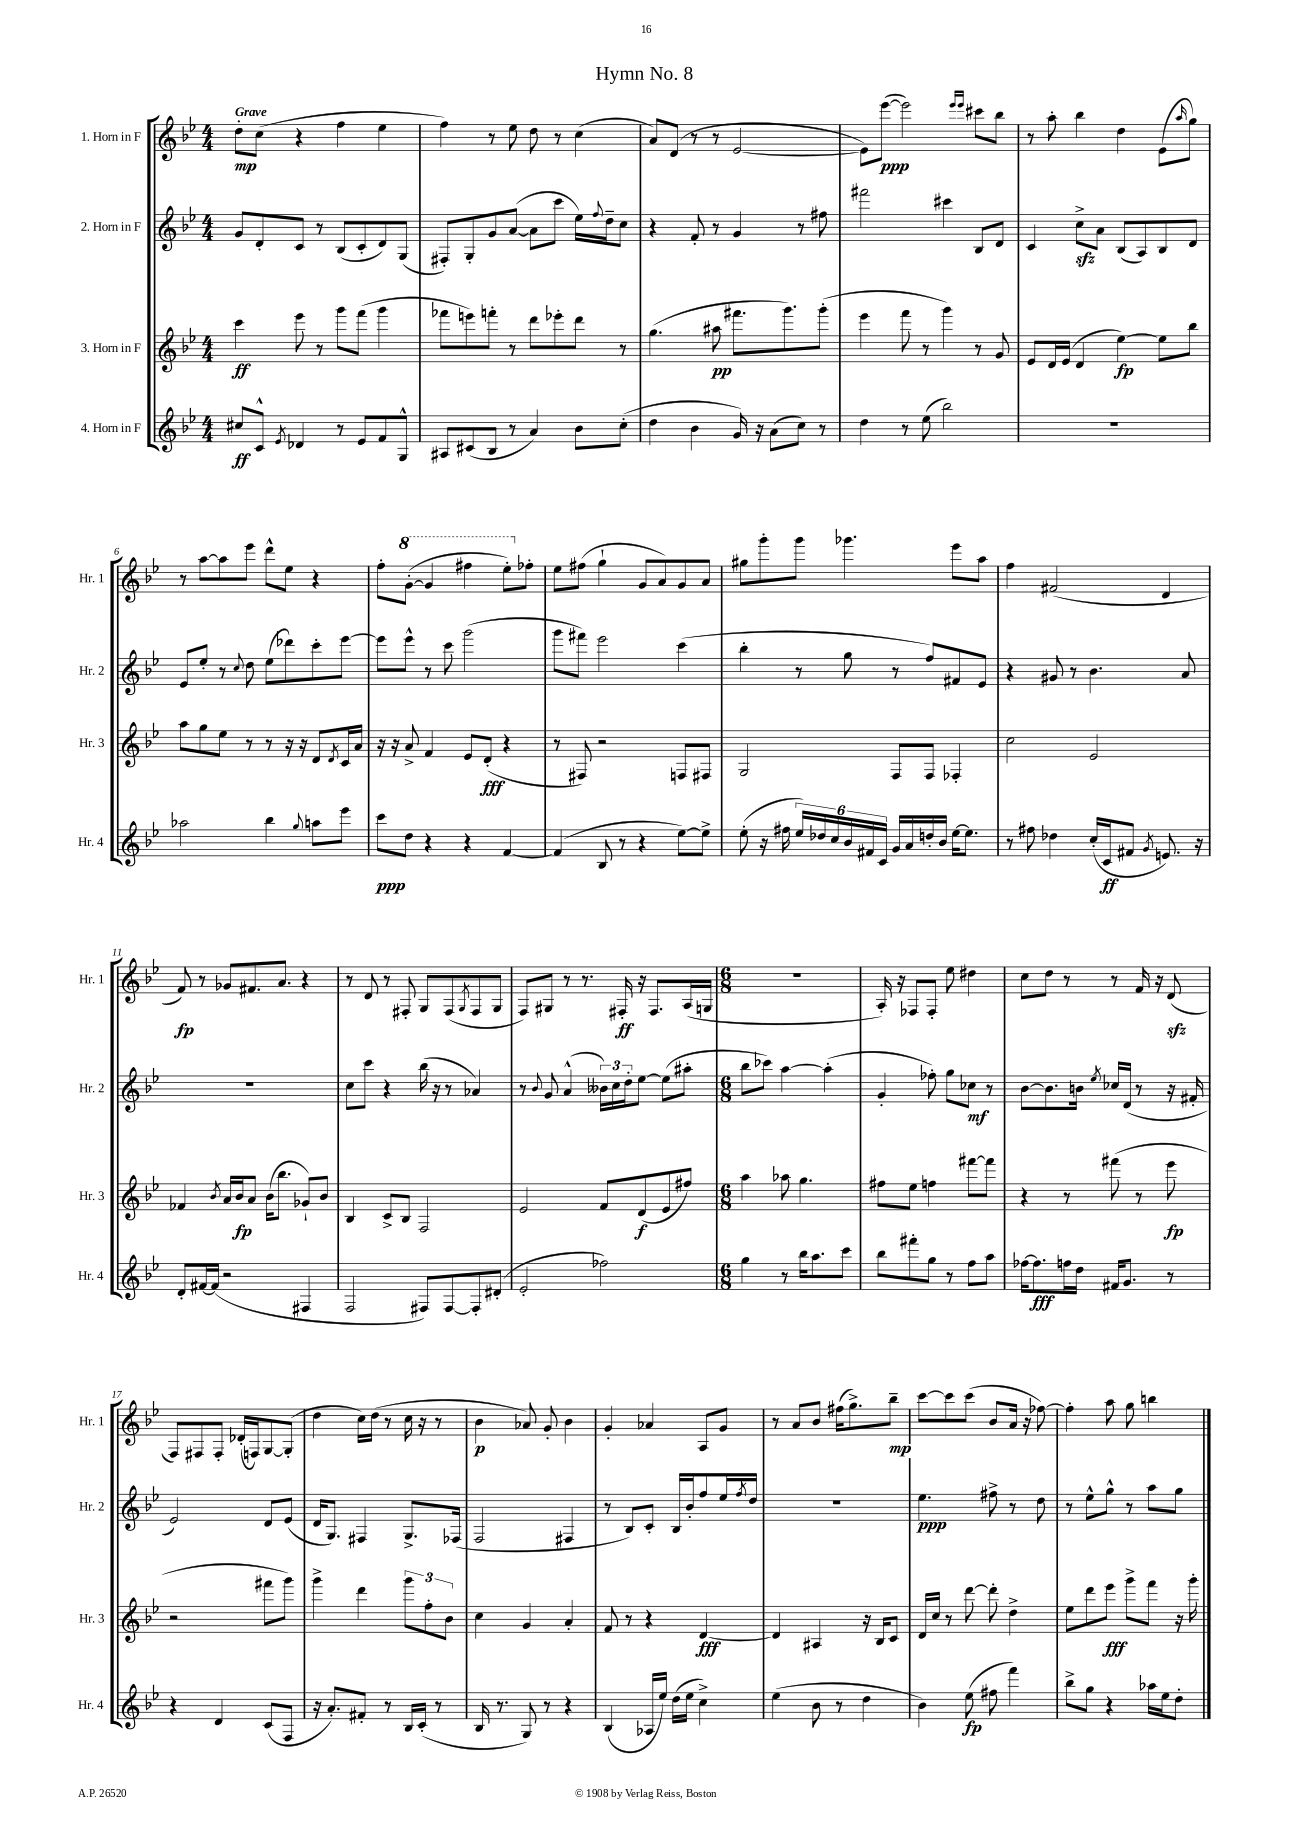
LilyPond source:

\header { title = "Hymn No. 8" }
<<
\new StaffGroup <<
\new Staff = "s0" \with { instrumentName = "1. Horn in F" shortInstrumentName = "Hr. 1" } {
    \clef treble \key bes \major \numericTimeSignature \time 4/4 \tempo "Grave"
    d''8-.\mp c''8( r4 f''4 ees''4 |
    f''4) r8 ees''8 d''8 r8 c''4( |
    a'8) d'8( r8 r8 ees'2~ |
    ees'8) ees'''8~\ppp( ees'''2) \grace { ees'''16 ees'''16 } cis'''8 bes''8 |
    r8 a''8-. bes''4 d''4 ees'8( \grace { a''16 } g''8) |
    r8 a''8~ a''8 ees'''8 d'''8-^ ees''8 r4 |
    f''8-. \ottava #1 g''8~-.( g''4 fis'''4 ees'''8-.) \ottava #0 fes''8-. |
    ees''8 fis''8( g''4-! g'8 a'8) g'8 a'8 |
    gis''8 g'''8-. g'''8 ges'''4. ees'''8 a''8 |
    f''4 fis'2( d'4 |
    f'8\fp) r8 ges'8 fis'8. a'8. r4 |
    r8 d'8 r8 fis8-. g8 fis8( \acciaccatura { g8 } fis8 g8 |
    f8) gis8 r8 r8. fis16-.\ff r16 fis8. a16( g16 |
    \numericTimeSignature \time 6/8 R2. |
    a16-.) r16 fes8 fes8-. ees''8 dis''4 |
    c''8 d''8 r8 r8 f'16 r16 d'8\sfz( |
    f8) fis8 fis8-. des'16-.( f16) g8~ g8-.( |
    d''4 c''16) d''16( r8 c''16 r16 r8 |
    bes'4\p aes'8) g'8-. bes'4 |
    g'4-. aes'4 a8 g'8 |
    r8 a'8 bes'8 fis''16( g''8.->) bes''8--\mp |
    c'''8~ c'''8 c'''8( bes'8 a'16 r16 fes''8~) |
    fes''4-. a''8 g''8 b''4 \bar "|." |
}
\new Staff = "s1" \with { instrumentName = "2. Horn in F" shortInstrumentName = "Hr. 2" } {
    \clef treble \key bes \major \numericTimeSignature \time 4/4
    g'8 d'8-. c'8 r8 bes8( c'8-. d'8) g8( |
    fis8-.) g8-. g'8 a'8~( a'8 c'''8 ees''16) \appoggiatura { f''8 } d''16-- c''8 |
    r4 f'8-. r8 g'4 r8 fis''8 |
    fis'''2 cis'''4 bes8 d'8 |
    c'4 c''8->\sfz a'8 bes8( a8) bes8 d'8 |
    ees'8 ees''8-. r8 \appoggiatura { c''8 } d''8 ees''8( des'''8) c'''8-. ees'''8~ |
    ees'''8 ees'''8-^ r8 c'''8 g'''2( |
    g'''8 fis'''8) ees'''2 c'''4( |
    bes''4-. r8 g''8 r8 f''8) fis'8 ees'8 |
    r4 gis'8 r8 bes'4. a'8 |
    R1 |
    c''8 c'''8 r4 bes''16( r16 r8 aes'4) |
    r8 \appoggiatura { bes'8 } g'8 a'4-^( \tuplet 3/2 { beses'16) c''16 d''16-. } ees''8~ ees''8( ais''8-. |
    \numericTimeSignature \time 6/8 bes''8 ces'''8) a''4~ a''4-.( |
    g'4-. fes''8-.) g''8 ces''8\mf r8 |
    bes'8~ bes'8. b'16 \acciaccatura { ees''8 } ces''16 d'16( r8 r16 fis'16-. |
    ees'2) d'8 ees'8( |
    d'16 g8.) fis4 g8.-> fes16( |
    f2 fis4 |
    r8 bes8) c'8-. bes16 bes'16-. f''8 ees''16 \acciaccatura { f''8 } d''16 |
    R2. |
    ees''4.\ppp fis''8-> r8 d''8 |
    r8 ees''8-^ g''8-^ r8 a''8 g''8 \bar "|." |
}
\new Staff = "s2" \with { instrumentName = "3. Horn in F" shortInstrumentName = "Hr. 3" } {
    \clef treble \key bes \major \numericTimeSignature \time 4/4
    c'''4\ff ees'''8 r8 g'''8 f'''8( g'''4 |
    fes'''8 e'''8) f'''8-. r8 d'''8 ees'''8-. d'''8 r8 |
    g''4.( ais''8\pp fis'''8. g'''8.) g'''8-.( |
    ees'''4 f'''8 r8 g'''4) r8 g'8 |
    ees'8 d'16 ees'16( d'4 ees''4~\fp) ees''8 bes''8 |
    a''8 g''8 ees''8 r8 r8 r16 r16 d'8 \acciaccatura { d'8 } c'16 a'16 |
    r16 r16 a'8-> f'4 ees'8 d'8-.\fff( r4 |
    r8 fis8) r2 f8 fis8 |
    g2 f8 f8 fes4-. |
    c''2 ees'2 |
    fes'4 \acciaccatura { bes'8 } a'16 bes'16\fp a'8 bes'16( bes''8. ges'8-!) bes'8 |
    bes4 c'8-> bes8 f2 |
    ees'2 f'8 d'8\f( ees'8 fis''8) |
    \numericTimeSignature \time 6/8 a''4 aes''8 g''4. |
    fis''8 ees''8 f''4 fis'''8~ fis'''8 |
    r4 r8 fis'''8( r8 ees'''8\fp |
    r2 fis'''8 g'''8) |
    g'''4-> d'''4 \tuplet 3/2 { g'''8 f''8-. bes'8 } |
    c''4 g'4 a'4-. |
    f'8 r8 r4 d'4~\fff |
    d'4 ais4 r16 bes16 c'8 |
    d'16 c''16 r8 d'''8~ d'''8-. d''4-> |
    ees''8 d'''8 ees'''8\fff g'''8-> f'''8 r16 g'''16-. \bar "|." |
}
\new Staff = "s3" \with { instrumentName = "4. Horn in F" shortInstrumentName = "Hr. 4" } {
    \clef treble \key bes \major \numericTimeSignature \time 4/4
    cis''8\ff c'8-^ \acciaccatura { ees'8 } des'4 r8 ees'8 f'8 g8-^ |
    ais8 cis'8( bes8 r8 a'4) bes'8 c''8-.( |
    d''4 bes'4 g'16) r16 a'8( c''8) r8 |
    d''4 r8 ees''8( bes''2) |
    R1 |
    aes''2 bes''4 \appoggiatura { g''8 } a''8 ees'''8 |
    c'''8\ppp d''8 r4 r4 f'4~ |
    f'4( bes8 r8 r4 ees''8~) ees''8-> |
    ees''8-.( r16 fis''16 \tuplet 6/4 { ees''16) des''16 c''16 bes'16 fis'16 c'16 } g'16 a'16 d''16-. bes'16 ees''16~ ees''8. |
    r8 fis''8 des''4 c''16-.( c'16\ff fis'8 \acciaccatura { g'8 } e'8.) r16 |
    d'8-. fis'16~ fis'16( r2 fis4 |
    f2 fis8) fis8~ fis8-. dis'8-.( |
    ees'2-. fes''2) |
    \numericTimeSignature \time 6/8 g''4 r8 bes''16 a''8. c'''8 |
    bes''8 fis'''8-. g''8 r8 f''8 a''8 |
    fes''16~ fes''8.\fff f''16 d''16 fis'16 g'8. r8 |
    r4 d'4 c'8( f8 |
    r16 a'8.-.) fis'8-. r8 bes16 c'16-.( r8 |
    bes16 r8. g8) r8 r4 |
    bes4( aes16 ees''16) d''16( ees''16 c''4->) |
    ees''4( bes'8 r8 d''4 |
    bes'4) ees''8\fp( fis''8 f'''4) |
    bes''8-> g''8 r4 aes''16 ees''16 d''8-. \bar "|." |
}
>>
>>
